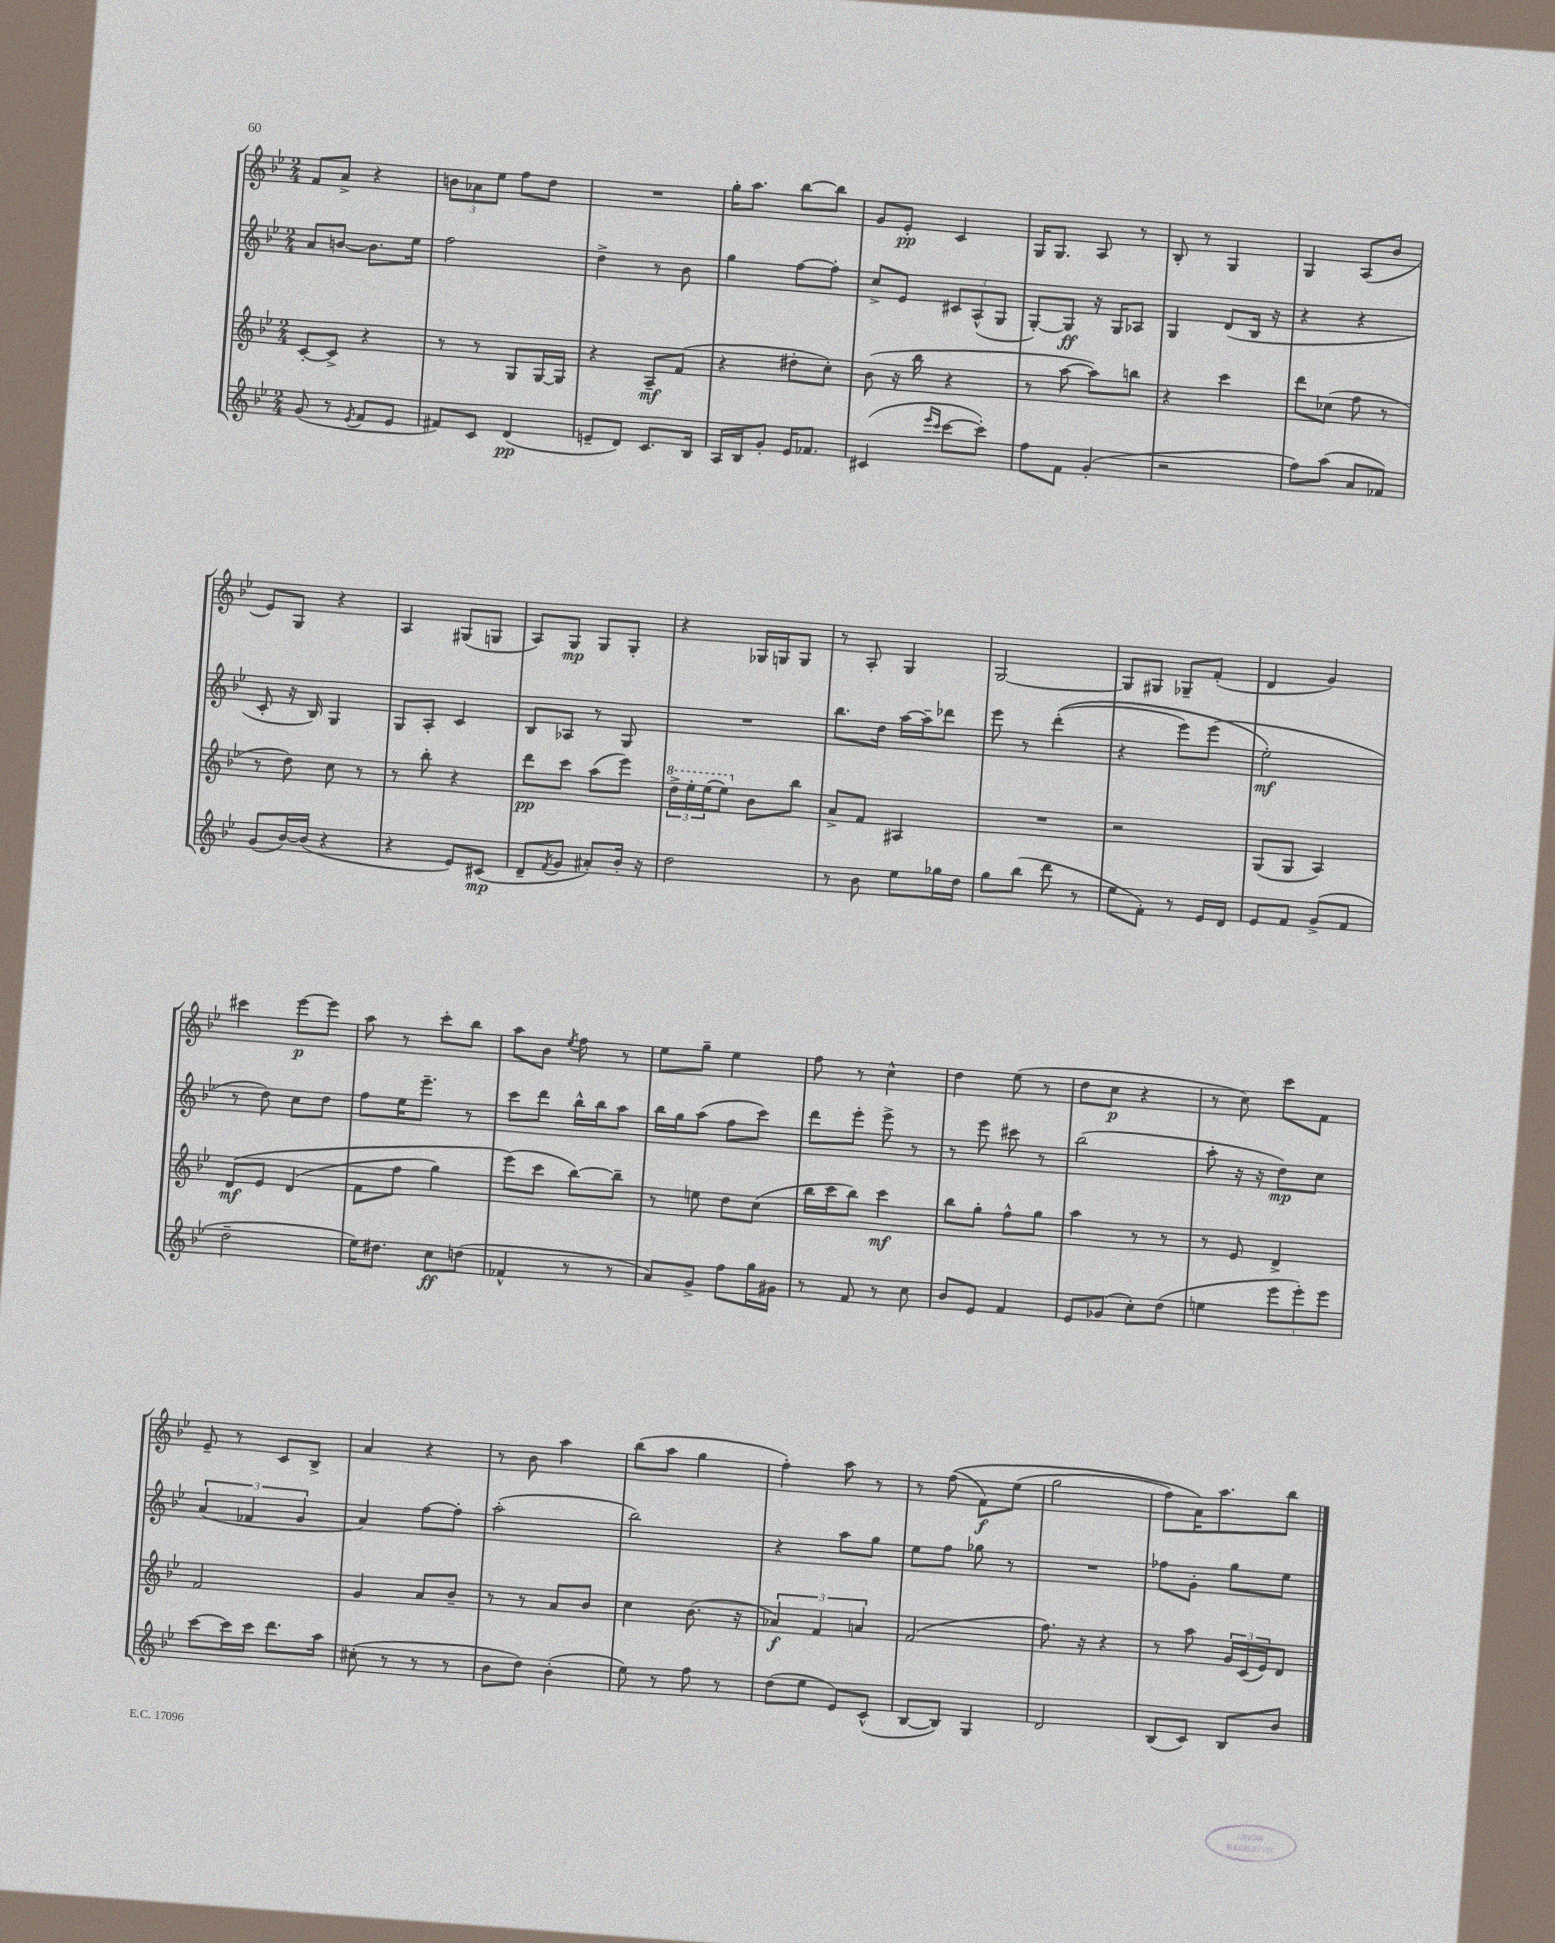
<<
\new StaffGroup <<
\new Staff = "s0" {
    \clef treble \key bes \major \numericTimeSignature \time 2/4
    f'8 a'8-> r4 |
    \tuplet 3/2 { b'8 aes'8 ees''8 } f''8 d''8 |
    R2 |
    g''16-. a''8. bes''8~ bes''8 |
    g'8 ees'8-.\pp c'4 |
    g16 g8. a8 r8 |
    bes8-. r8 g4 |
    g4 a8( bes'8 |
    ees'8) g8 r4 |
    a4 gis8( g8 |
    a8) g8\mp g8 g8-. |
    r4 ges16 g16 g8 |
    r8 a8-. g4 |
    g2~ |
    g8 gis8 ges8-- f'8-.( |
    d'4 g'4) |
    cis'''4 ees'''8~\p ees'''8 |
    a''8 r8 c'''8-. bes''8 |
    a''8 bes'8 \acciaccatura { ees''8 } f''8 r8 |
    ees''8 g''8-- ees''4 |
    f''8 r8 c''4-^ |
    d''4 ees''8( r8 |
    d''8 c''8\p r4 |
    r8 c''8) c'''8 f'8 |
    ees'8-- r8 c'8 bes8-> |
    a'4 r4 |
    r8 bes'8 a''4 |
    bes''8( a''8 g''4 |
    f''4-.) a''8 r8 |
    r8 f''8(\( f'8\f) ees''8( |
    g''2 |
    f''8) a'16\) a''8. bes''8 \bar "|." |
}
\new Staff = "s1" {
    \clef treble \key bes \major \numericTimeSignature \time 2/4
    a'8 b'8~ b'8. ees''16 |
    f''2 |
    d''4-> r8 bes'8 |
    g''4 f''8~ f''8-. |
    c''8-> ees'8 \tuplet 3/2 { cis'8 a8-^( g8 } |
    g8~-.) g8\ff r16 g16 aes8 |
    g4 d'8( bes16 r16 |
    r4 r4 |
    c'8-. r16 bes16) g4 |
    g8 a8-. c'4 |
    bes8 aes8 r8 g8 |
    R2 |
    bes''8. d''16 a''16~ a''16-- des'''8 |
    ees'''8 r8 d'''4-.(\( |
    r4 ees'''8) ees'''8( |
    ees''2-.\mf\) |
    r8 d''8) c''8 d''8 |
    f''8 ees''16 ees'''8.-- r8 |
    c'''8 d'''8 bes''16-^ bes''16 a''8 |
    bes''16 g''16 a''8( f''8 c'''8) |
    d'''8 ees'''8-. ees'''8-> r8 |
    r8 ees'''8 cis'''8 r8 |
    bes''2( |
    a''8-. r16 r16 d''8\mp) c''8 |
    \tuplet 3/2 { a'4( fes'4 g'4 } |
    a'4) f''8~ f''8-. |
    a''2-.( |
    bes''2) |
    r4 a''8 g''8 |
    ees''8 f''8 ges''8 r8 |
    R2 |
    fes''8 g'8-. g''8 ees''8 \bar "|." |
}
\new Staff = "s2" {
    \clef treble \key bes \major \numericTimeSignature \time 2/4
    c'8~-. c'8-> r4 |
    r8 r8 g8 g16~ g16 |
    r4 a8--\mf f'8( |
    r4 dis''8-. c''8-.) |
    bes'8( r16 bes''16 r4 |
    r8 a''8~ a''8) b''8 |
    r4 c'''4 |
    d'''8 ces''8( f''8 r8 |
    r8 d''8) c''8 r8 |
    r8 bes''8-. r4 |
    d'''8\pp c'''8 a''8( ees'''8) |
    \tuplet 3/2 { \ottava #1 d'''16-> ees'''16-. ees'''16( } ees'''8) \ottava #0 bes'8 bes''8 |
    a'8-> f'8 ais4 |
    R2 |
    r2 |
    g8( g8 a4) |
    d'8\mf\( ees'8 d'4( |
    f'8 f''8 g''4) |
    ees'''8(\) c'''8 bes''8~) bes''8-- |
    r8 e''8 d''8 c''8( |
    bes''16 c'''16 bes''8) c'''4\mf |
    bes''8 g''8-. f''8-^ g''8 |
    a''4 r8 r8 |
    r8 ees'8 d'4-> |
    f'2 |
    g'4 a'8 bes'8-- |
    r8 r8 a'8 bes'8 |
    c''4 bes'8.( r16 |
    \tuplet 3/2 { aes'4\f) f'4 a'4 } |
    f'2( |
    f''8.) r16 r4 |
    r8 a''8 \tuplet 3/2 { g'16 c'16( ees'16) } d'8 \bar "|." |
}
\new Staff = "s3" {
    \clef treble \key bes \major \numericTimeSignature \time 2/4
    g'8( r8 \acciaccatura { ees'8 } f'8 ees'8 |
    fis'8) c'8 d'4\pp( |
    e'8-- d'8) c'8. bes16 |
    a16 bes16 g'8-. ees'16 fes'8. |
    cis'4( \grace { ees'''16 c'''16 } c'''8~ c'''8-.) |
    f''8 f'8 g'4-.( |
    r2 |
    f''8) a''8( a'8 fes'8) |
    g'8( bes'16~) bes'16( r4 |
    r4 ees'8) cis'8\mp( |
    d'8-- \acciaccatura { f'8 } g'8 ais'8-.) bes'16-. r16 |
    d''2 |
    r8 bes'8 ees''8 ges''16 d''16 |
    g''8 bes''8( d'''8 r8 |
    ees''8 f'8-.) r8 ees'16 d'16 |
    ees'8 f'8 g'8->( f'8 |
    d''2-- |
    ees''16) dis''8. c''8\ff d''8( |
    fes'4-^ r8 r8 |
    a'8) g'8-> f''8 g''16 gis'16 |
    r8 f'8 r8 c''8 |
    bes'8 ees'8 f'4 |
    ees'8 ges'8( c''8-.) d''8( |
    e''4 \tuplet 3/2 { ees'''8 ees'''8-.) ees'''8 } |
    c'''8~ c'''16 c'''16 d'''8. a''16 |
    cis''8-.( r8 r8 r8 |
    bes'8 d''8) bes'4-.( |
    ees''8) r8 f''8 r8 |
    d''8( ees''8 ees'8) c'8-^( |
    bes8~ bes8) g4 |
    d'2 |
    bes8( c'8) bes8 bes'8 \bar "|." |
}
>>
>>
\layout { \context { \Score \remove "Bar_number_engraver" } }
